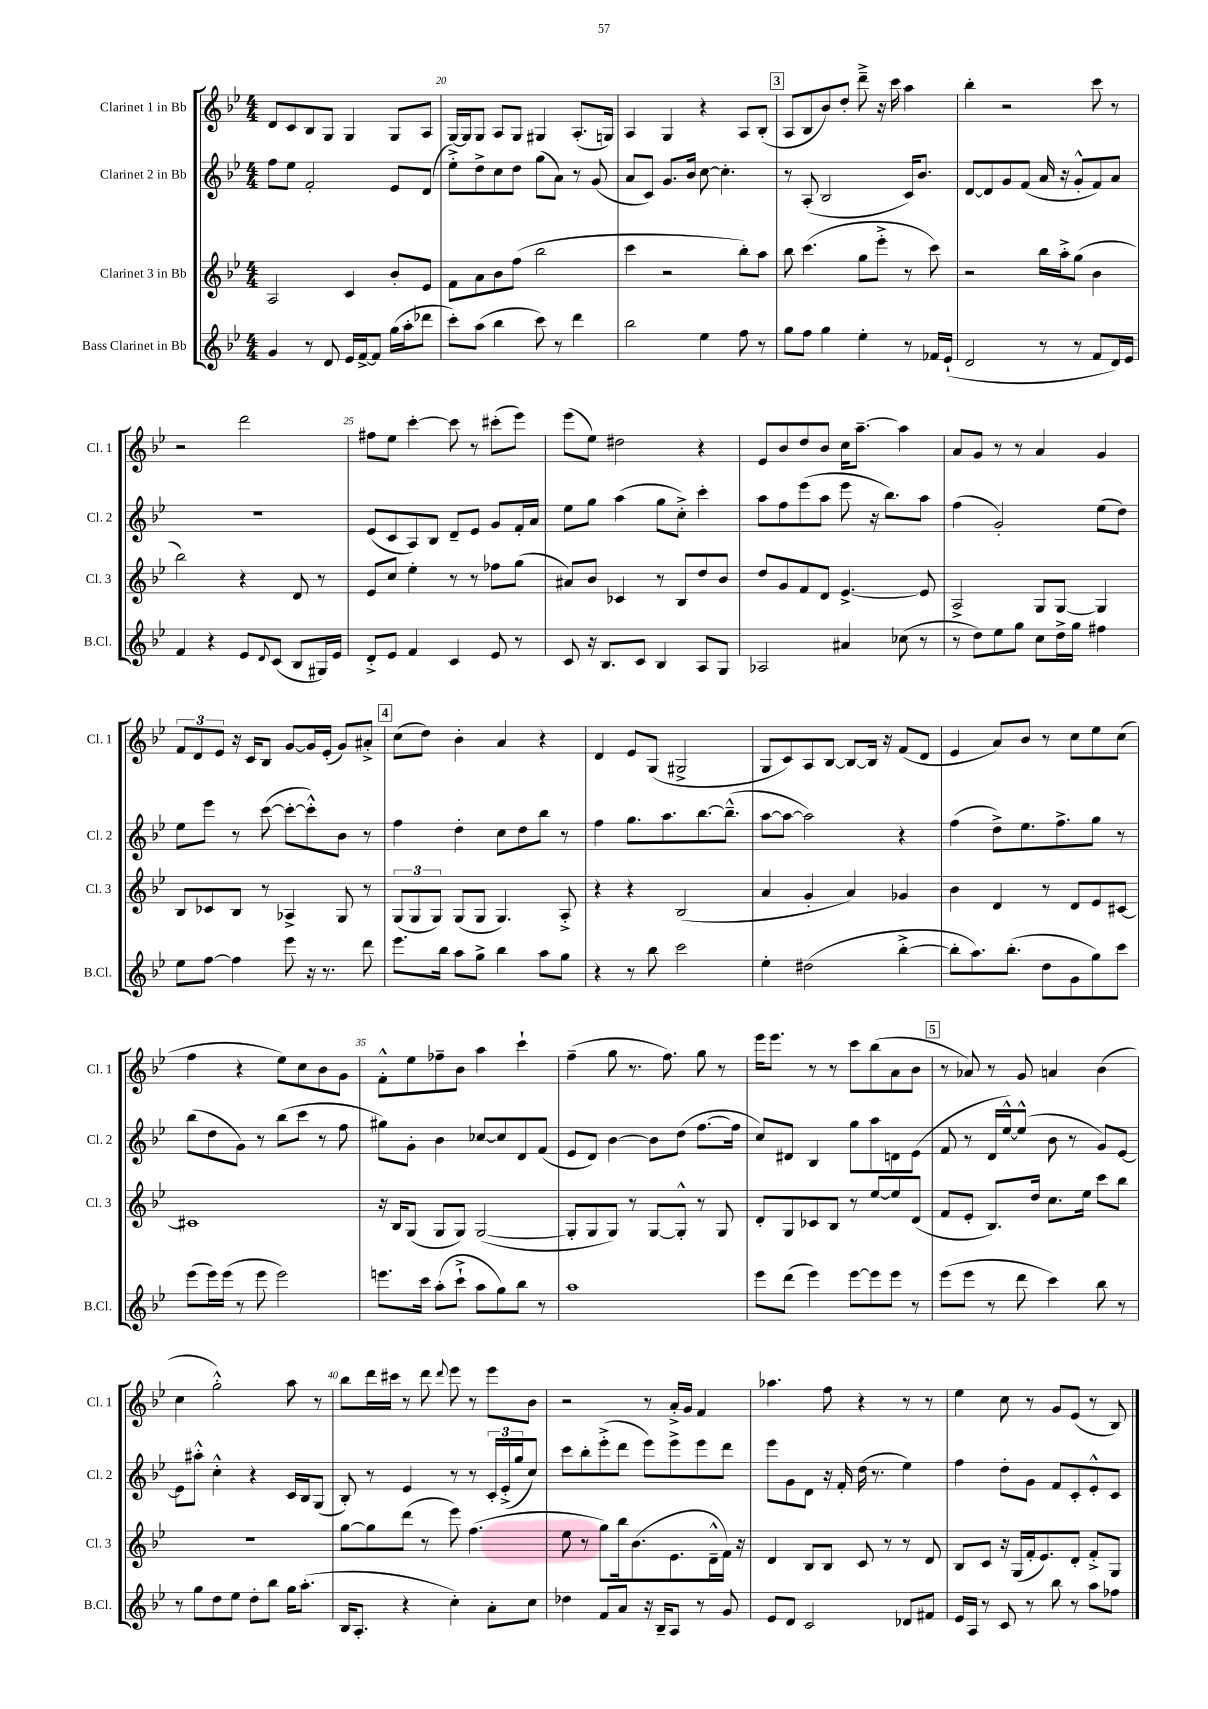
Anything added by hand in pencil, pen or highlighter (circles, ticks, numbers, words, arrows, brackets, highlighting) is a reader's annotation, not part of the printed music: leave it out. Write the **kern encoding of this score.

**kern	**kern	**kern	**kern
*staff4	*staff3	*staff2	*staff1
*clefG2	*clefG2	*clefG2	*clefG2
*k[b-e-]	*k[b-e-]	*k[b-e-]	*k[b-e-]
*M4/4	*M4/4	*M4/4	*M4/4
4g/	2A/	8ff\L	8d/L
.	.	8ee-\J	8c/
8r	.	2f'/	8B-/
8d/	.	.	8G/J
16e-/LL	4c/	.	4G/
[16f^/J	.	.	.
8f/]J	.	.	.
(16gg\LL	8b-'/L	8e-/L	8G/L
16aa'\J	.	.	.
8ddd-\J	8e-/J	(8d/J	8A/J
=	=	=	=
8ccc'\L)	8f\L	8ee-'^\L)	[16G/LL
.	.	.	16G/]J
(8aa\J	8a\	8dd^\	8G/J
4bb-\	8b-\	8cc\	8A/L
.	(8ff\J	8dd\J	8G/J
8ccc\)	2bb-\	(8gg\L	4G#/
8r	.	8a\J)	.
4ddd\	.	8r	(8.A'/L
.	.	(8g/	.
.	.	.	16G/Jk)
=	=	=	=
2bb-\	4ccc\	8a/L	4A/
.	.	8c/J)	.
.	2r	8.g/L	4G/
.	.	16b-/Jk	.
4ee-\	.	[8cc\	4r
.	.	4.cc'\]	.
8ff\	8bb-'\L)	.	8A/L
8r	8aa\J	.	(8B-'/J
=	=	=	=
8gg\L	8bb-\	8r	8A/L
8ff\J	(4.ccc\	(8A'/	8B-/
4gg\	.	2B-/	8b-/)
.	.	.	8dd'/J
4ee-'\	8gg\L	.	8ddd~^\
.	8eee-'^\J	.	16r
.	.	.	16ccc\
8r	8r	16c/LK)	4aa\
.	.	8.b-/J	.
16f-/LL	8ccc\)	.	.
(16e-`/JJ	.	.	.
=	=	=	=
2d/	2r	[8d/L	4bb-'\
.	.	8d/]	.
.	.	8g/	2r
.	.	(8f/J	.
8r	16bb-\LL	16a/	.
.	16aa'^\J	16r	.
8r	(8gg\J	8g'^^/L	.
8f/L	4b-\	8f/)	8ccc\
16d/L)	.	8a/J	8r
16e-/JJ	.	.	.
=	=	=	=
4f/	2bb-\)	1r	2r
4r	.	.	.
8e-/L	4r	.	2ddd\
8qqd/	.	.	.
(8c/J	.	.	.
8B-/L	8d/	.	.
16G#/L)	8r	.	.
16e-/JJ	.	.	.
=	=	=	=
8d'^/L	8e-/L	(8e-/L	8ff#\L
8e-/J	8cc/J	8c/	8ee-\J
4f/	4ee-'\	8A/)	[4ccc'\
.	.	8B-/J	.
4c/	8r	8d~/L	8ccc\]
.	8r	8e-/J	8r
8e-/	8ff-\L	8g/L	(8ccc#'\L
8r	(8gg\J	16f'/L	8eee-\J)
.	.	16a/JJ	.
=	=	=	=
8c/	8a#/L)	8ee-\L	(8eee-\L
16r	8b-/J	8gg\J	8ee-\J)
8.B-/L	.	.	.
.	4c-/	(4aa\	2dd#\
8c/J	.	.	.
4B-/	8r	8gg\L	.
.	8B-/L	8cc'^\J)	.
8A/L	8dd/	4ccc'\	4r
8G/J	8b-/J	.	.
=	=	=	=
2A-/	8dd/L	8aa\L	8e-/L
.	8g/	8ff\	8b-/
.	8f/	(8eee-\	8dd/
.	8d/J	8aa\J	8b-/J
4a#/	[4.e-^/	8eee-\	16cc\LK
.	.	.	[8.aa~\J
.	.	16r	.
.	.	8.bb-\L)	.
(8cc-\	.	.	4aa\]
8r	8e-/]	8aa\J	.
=	=	=	=
8r	2A^/	(4ff\	8a/L
8dd\L)	.	.	8g/J
8ee-\	.	2g'/)	8r
8gg\J	.	.	8r
8cc\L	8G/L	.	4a/
16dd^\L	[8G/J	.	.
16gg\JJ	.	.	.
4ff#\	4G/]	(8ee-\L	4g/
.	.	8dd\J)	.
=	=	=	=
8ee-\L	8B-/L	8ee-\L	12f/L
.	.	.	12d/
[8ff\J	8c-/	8eee-\J	.
.	.	.	12e-/J
4ff\]	8B-/J	8r	16r
.	.	.	16c/LK
.	8r	([8ccc\	8B-/J
8eee-\	4A-^/	8ccc'\_L	[8g/L
16r	.	8ccc'^^\])	16g/]L
8.r	.	.	(16e-'/JJ
.	8G/	8b-\J	8g/L)
8ddd\	8r	8r	8a#'^/J
=	=	=	=
8.eee-\L	(12G/L	4ff\	(8cc\L
.	12G/	.	.
.	.	.	8dd\J)
.	12G/J)	.	.
16bb-\Jk	.	.	.
8aa\L	(8G/L	4dd'\	4b-'\
8gg^\J	8G/J	.	.
4bb-\	4.G/)	8cc\L	4a/
.	.	8dd\	.
8aa\L	.	8bb-\J	4r
8gg\J	8A'^/	8r	.
=	=	=	=
4r	4r	4ff\	4d/
8r	4r	8.gg\L	8e-/L
8bb-\	.	.	(8G/J
.	.	8.aa\	.
2ccc\	(2B-/	.	2G#^/
.	.	[8.bb-\	.
.	.	(8.bb-~^^\]J	.
=	=	=	=
4ee-'\	4a/	[8aa\L	8G/L
.	.	8aa\_J	8c/)
(2dd#\	4g'/	2aa\])	8A/
.	.	.	[8B-/J
.	4a/)	.	8B-/_L
.	.	.	16B-/]Jk
.	.	.	16r
[4bb-'^\	4g-/	4r	(8f/L
.	.	.	8d/J
=	=	=	=
8bb-'\]L	4b-\	(4ff\	4e-/
8.aa\)	.	.	.
.	4d/	8dd^\L)	8a/L)
(8.bb-'\J	.	.	.
.	.	8.ee-\	8b-/J
8dd\L	8r	.	8r
.	.	8.ff^\	.
8g\	8d/L	.	8cc\L
8gg\)	8e-/	8gg\J	8ee-\
8ccc\J	[8c#/J	8r	(8cc\J
=	=	=	=
(8eee-\L	1c#]	(8bb-\L	4ff\
16eee-\L)	.	8dd\	.
(16eee-\JJ	.	.	.
8r	.	8g\J)	4r
8eee-\	.	8r	.
2eee-\)	.	(8bb-\L	8ee-\L)
.	.	8ccc\J	8cc\
.	.	8r	8b-\
.	.	8ff\	8g\J
=	=	=	=
8.eee\L	16r	8gg#\L)	8f'^^\L
.	16B-/LK	.	.
.	(8G/J	8g'\J	8ee-\
16ccc\Jk	.	.	.
(8aa'\L	8G/L	4b-\	8ff-~\
8ccc`^\J	8G/J)	.	8b-\J
8aa\L	([2G/	[8cc-/L	4aa\
8gg\)	.	8cc-/]	.
8bb-\J	.	8d/	4ccc`\
8r	.	(8f/J	.
=	=	=	=
1aa	8G'/]L	8e-/L	(4ff~\
.	8G/	8d/J)	.
.	8G/J)	[4b-\	8gg\
.	8r	.	8.r
.	[8G/L	8b-\]L	.
.	.	.	8.ff\)
.	8G'^^/]J	(8dd\J	.
.	8r	[8.ff\L	8gg\
.	8G/	.	8r
.	.	16ff\]Jk	.
=	=	=	=
8eee-\L	8d'/L	8cc/L)	16eee-\LK
.	.	.	8.eee-\J
(8ddd\J	8G/	8d#/J	.
4eee-\)	8c-/	4B-/	8r
.	8B-/J	.	8r
[8eee-\L	8r	8gg\L	8ccc\L
8eee-\]	[8ee-/L	8aa\	(8bb-\
8eee-\J	8ee-/]	8d\	8a\
8r	(8d/J	(8e-\J	8b-\J
=	=	=	=
(8eee-\L	8f/L	8f/	8r
8eee-\J	8e-'/J	8r	8a-/)
8r	8.B-/L)	16d/LL	8r
.	.	[16ee-^^/J)	.
8ddd\	.	(8ee-^^/]J	8g/
.	16dd/Jk	.	.
4ccc\)	8.cc\L	8b-\	4a/
.	.	8r	.
.	16ee-\Jk	.	.
8bb-\	8ccc\L	8g/L)	(4b-\
8r	8bb-\J	[8e-/J	.
=	=	=	=
8r	1r	8e-\]L	4cc\
8gg\L	.	8aa#'^^\J	.
8dd\	.	4cc'^^\	2gg'^^\)
8ee-\J	.	.	.
8dd'\L	.	4r	.
8bb-\J	.	.	.
16gg\LK	.	16c/LL	8aa\
(8.aa'\J	.	16B-/J	.
.	.	(8G/J	8r
=	=	=	=
16B-/LK	[8gg\L	8B-'/)	8bb-\L
8.A'/J	.	.	.
.	8gg\]	8r	16ddd\L
.	.	.	16ccc#\JJ
4r	(8ddd\J	4e-/	8r
.	8r	.	8ddd\
.	.	.	8qqddd/
4cc'\)	8eee-\)	8r	8eee-\
.	(4.ff\	8r	8r
8a'\L	.	24c'/LL	8eee-\L
.	.	(24e-'^/	.
.	.	24gg/J	.
8cc\J	.	8cc/J)	8b-\J
=	=	=	=
4dd-\	8ee-\	8ccc\L	2r
.	8r	8bb-'\	.
8f/L	8gg\L)	(8eee-'^\	.
8a/J	16bb-\k	8ddd\J	.
.	(8.b-\	.	.
16r	.	8eee-\L)	8r
16B-~/LK	.	.	.
8A/J	8.e-\	8eee-^\	16a'^/LL
.	.	.	16g/JJ
8r	.	8eee-\	4f/
.	16d~^^\L	.	.
8g/	16f\JJ)	8ddd\J	.
.	16r	.	.
=	=	=	=
8e-/L	4d/	8eee-\L	4.aa-\
8d/J	.	8g\	.
2c/	8B-/L	8d\J	.
.	8B-/J	16r	8ff\
.	.	16f'/	.
.	8c/	(16dd\	4r
.	.	8.r	.
.	8r	.	.
8d-/L	8r	4ee-\)	8r
8f#/J	8d/	.	8r
=	=	=	=
16e-/LL	8B-/L	4ff\	4ee-\
16A/JJ	.	.	.
8r	8c/J	.	.
8c/	16r	8dd'\L	8cc\
.	(16G/LL	.	.
8r	16f'/J	8g\J	8r
.	8.e-/)	.	.
8bb-\	.	8f/L	8g/L
8r	8d'/J	8c'/	(8e-/J
8aa\L	8f'^/L	8e-'^^/	8r
8ff-\J	8G/J	8c/J	8B-/)
==	==	==	==
*-	*-	*-	*-
